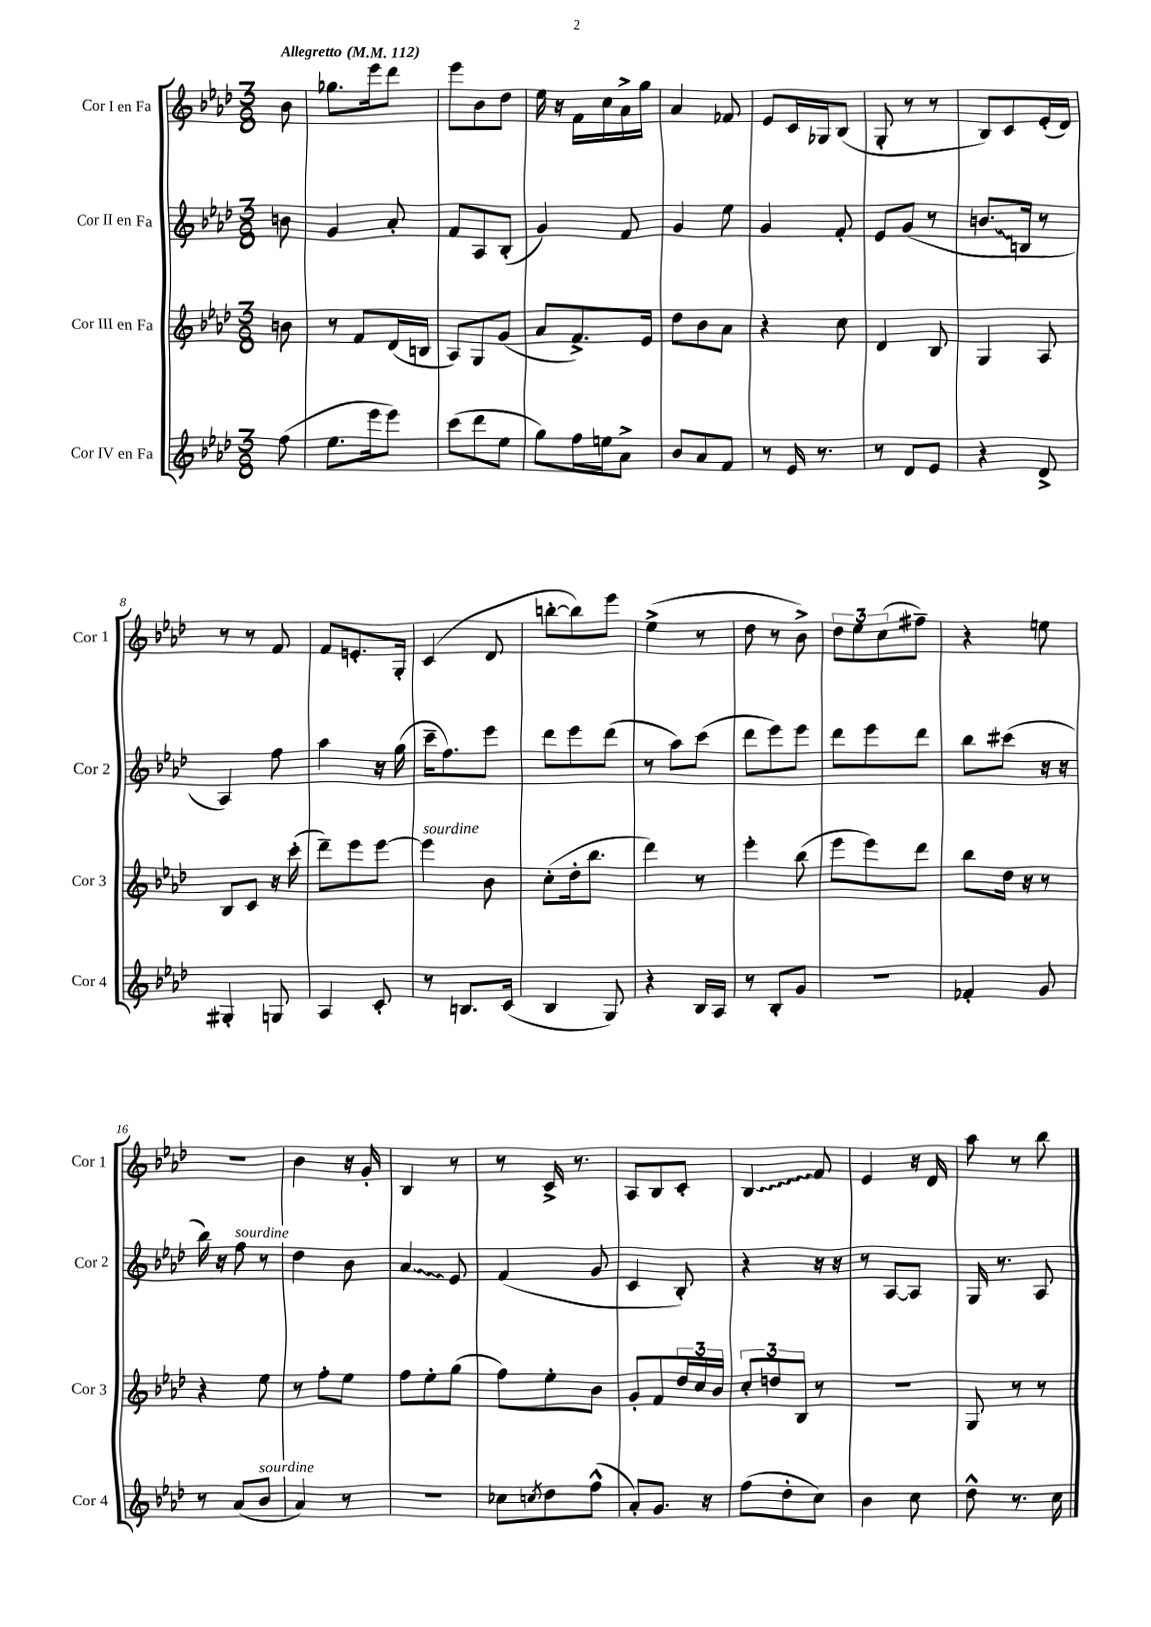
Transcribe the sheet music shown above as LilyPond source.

<<
\new StaffGroup <<
\new Staff = "s0" \with { instrumentName = "Cor I en Fa" shortInstrumentName = "Cor 1" } {
    \clef treble \key aes \major \numericTimeSignature \time 3/8 \partial 8 \tempo "Allegretto" 4 = 112
    bes'8 |
    ges''8. ees'''16 des'''8 |
    ees'''8 bes'8 des''8 |
    ees''16 r16 f'16 c''16 aes'16-> g''16 |
    aes'4 fes'8 |
    ees'8 c'16 ges16 bes8( |
    g8-. r8 r8 |
    bes8) c'8 ees'16-.( des'16) |
    r8 r8 f'8 |
    f'8 e'8.-. g16-. |
    c'4( des'8 |
    b''8~-. b''8) ees'''8 |
    ees''4->( r8 |
    des''8 r8 bes'8->) |
    \tuplet 3/2 { des''8 ees''8 c''8( } fis''8--) |
    r4 e''8 |
    R4. |
    bes'4 r16 g'16-. |
    bes4 r8 |
    r8 c'16-> r8. |
    aes8 bes8 c'8-. |
    \once \override Glissando.style = #'zigzag bes4\glissando f'8 |
    ees'4 r16 des'16 |
    aes''8 r8 bes''8 \bar "|." |
}
\new Staff = "s1" \with { instrumentName = "Cor II en Fa" shortInstrumentName = "Cor 2" } {
    \clef treble \key aes \major \numericTimeSignature \time 3/8 \partial 8
    b'8 |
    g'4 aes'8-. |
    f'8 aes8 bes8-.( |
    g'4) f'8 |
    g'4 ees''8 |
    g'4 f'8-. |
    ees'8 g'8( r8 |
    \once \override Glissando.style = #'zigzag b'8.\glissando b16 r8 |
    aes4) f''8 |
    aes''4 r16 g''16( |
    c'''16-- f''8.) ees'''8 |
    des'''8 ees'''8 des'''8( |
    r8 aes''8) c'''8( |
    des'''8 ees'''8) ees'''8 |
    des'''8 ees'''8 des'''8 |
    bes''8 cis'''8( r16 r16 |
    bes''16) r16 f''8^\markup { \italic "sourdine" } r8 |
    des''4 bes'8 |
    \once \override Glissando.style = #'zigzag aes'4\glissando ees'8 |
    f'4( g'8 |
    c'4 bes8-.) |
    r4 r16 r16 |
    r8 aes8~ aes8 |
    g16 r8. aes8 \bar "|." |
}
\new Staff = "s2" \with { instrumentName = "Cor III en Fa" shortInstrumentName = "Cor 3" } {
    \clef treble \key aes \major \numericTimeSignature \time 3/8 \partial 8
    b'8 |
    r8 f'8 des'16( b16 |
    aes8) g8 g'8( |
    aes'8 f'8.->) ees'16 |
    des''8 bes'8 aes'8 |
    r4 c''8 |
    des'4 bes8 |
    g4 aes8 |
    bes8 c'8 r16 c'''16-.( |
    des'''8--) ees'''8 ees'''8~ |
    ees'''4^\markup { \italic "sourdine" } bes'8 |
    c''8-.( des''16-. bes''8. |
    des'''4) r8 |
    ees'''4-. bes''8( |
    ees'''8 ees'''8) des'''8 |
    bes''8 des''16 r16 r8 |
    r4 ees''8 |
    r8 f''8-. ees''8 |
    f''8 ees''8-. g''8( |
    f''8) ees''8-. bes'8 |
    g'8-. f'8 \tuplet 3/2 { des''16 c''16 bes'16 } |
    \tuplet 3/2 { c''8-. d''8 bes8 } r8 |
    R4. |
    g8 r8 r8 \bar "|." |
}
\new Staff = "s3" \with { instrumentName = "Cor IV en Fa" shortInstrumentName = "Cor 4" } {
    \clef treble \key aes \major \numericTimeSignature \time 3/8 \partial 8
    f''8( |
    ees''8. ees'''16 ees'''8) |
    c'''8( des'''8 ees''8 |
    g''8) f''16 e''16 aes'8-> |
    bes'8 aes'8 f'8 |
    r8 ees'16 r8. |
    r8 des'8 ees'8 |
    r4 des'8-> |
    gis4-. g8 |
    aes4 c'8-. |
    r8 b8. c'16( |
    bes4 g8) |
    r4 bes16 aes16 |
    r8 bes8-. g'8 |
    R4. |
    fes'4-. g'8 |
    r8 aes'8( bes'8^\markup { \italic "sourdine" } |
    aes'4) r8 |
    R4. |
    ces''8 \acciaccatura { c''8 } des''8 f''8-^( |
    aes'8-.) g'8. r16 |
    f''8( des''8-. c''8) |
    bes'4 c''8 |
    des''8-^ r8. c''16 \bar "|." |
}
>>
>>
